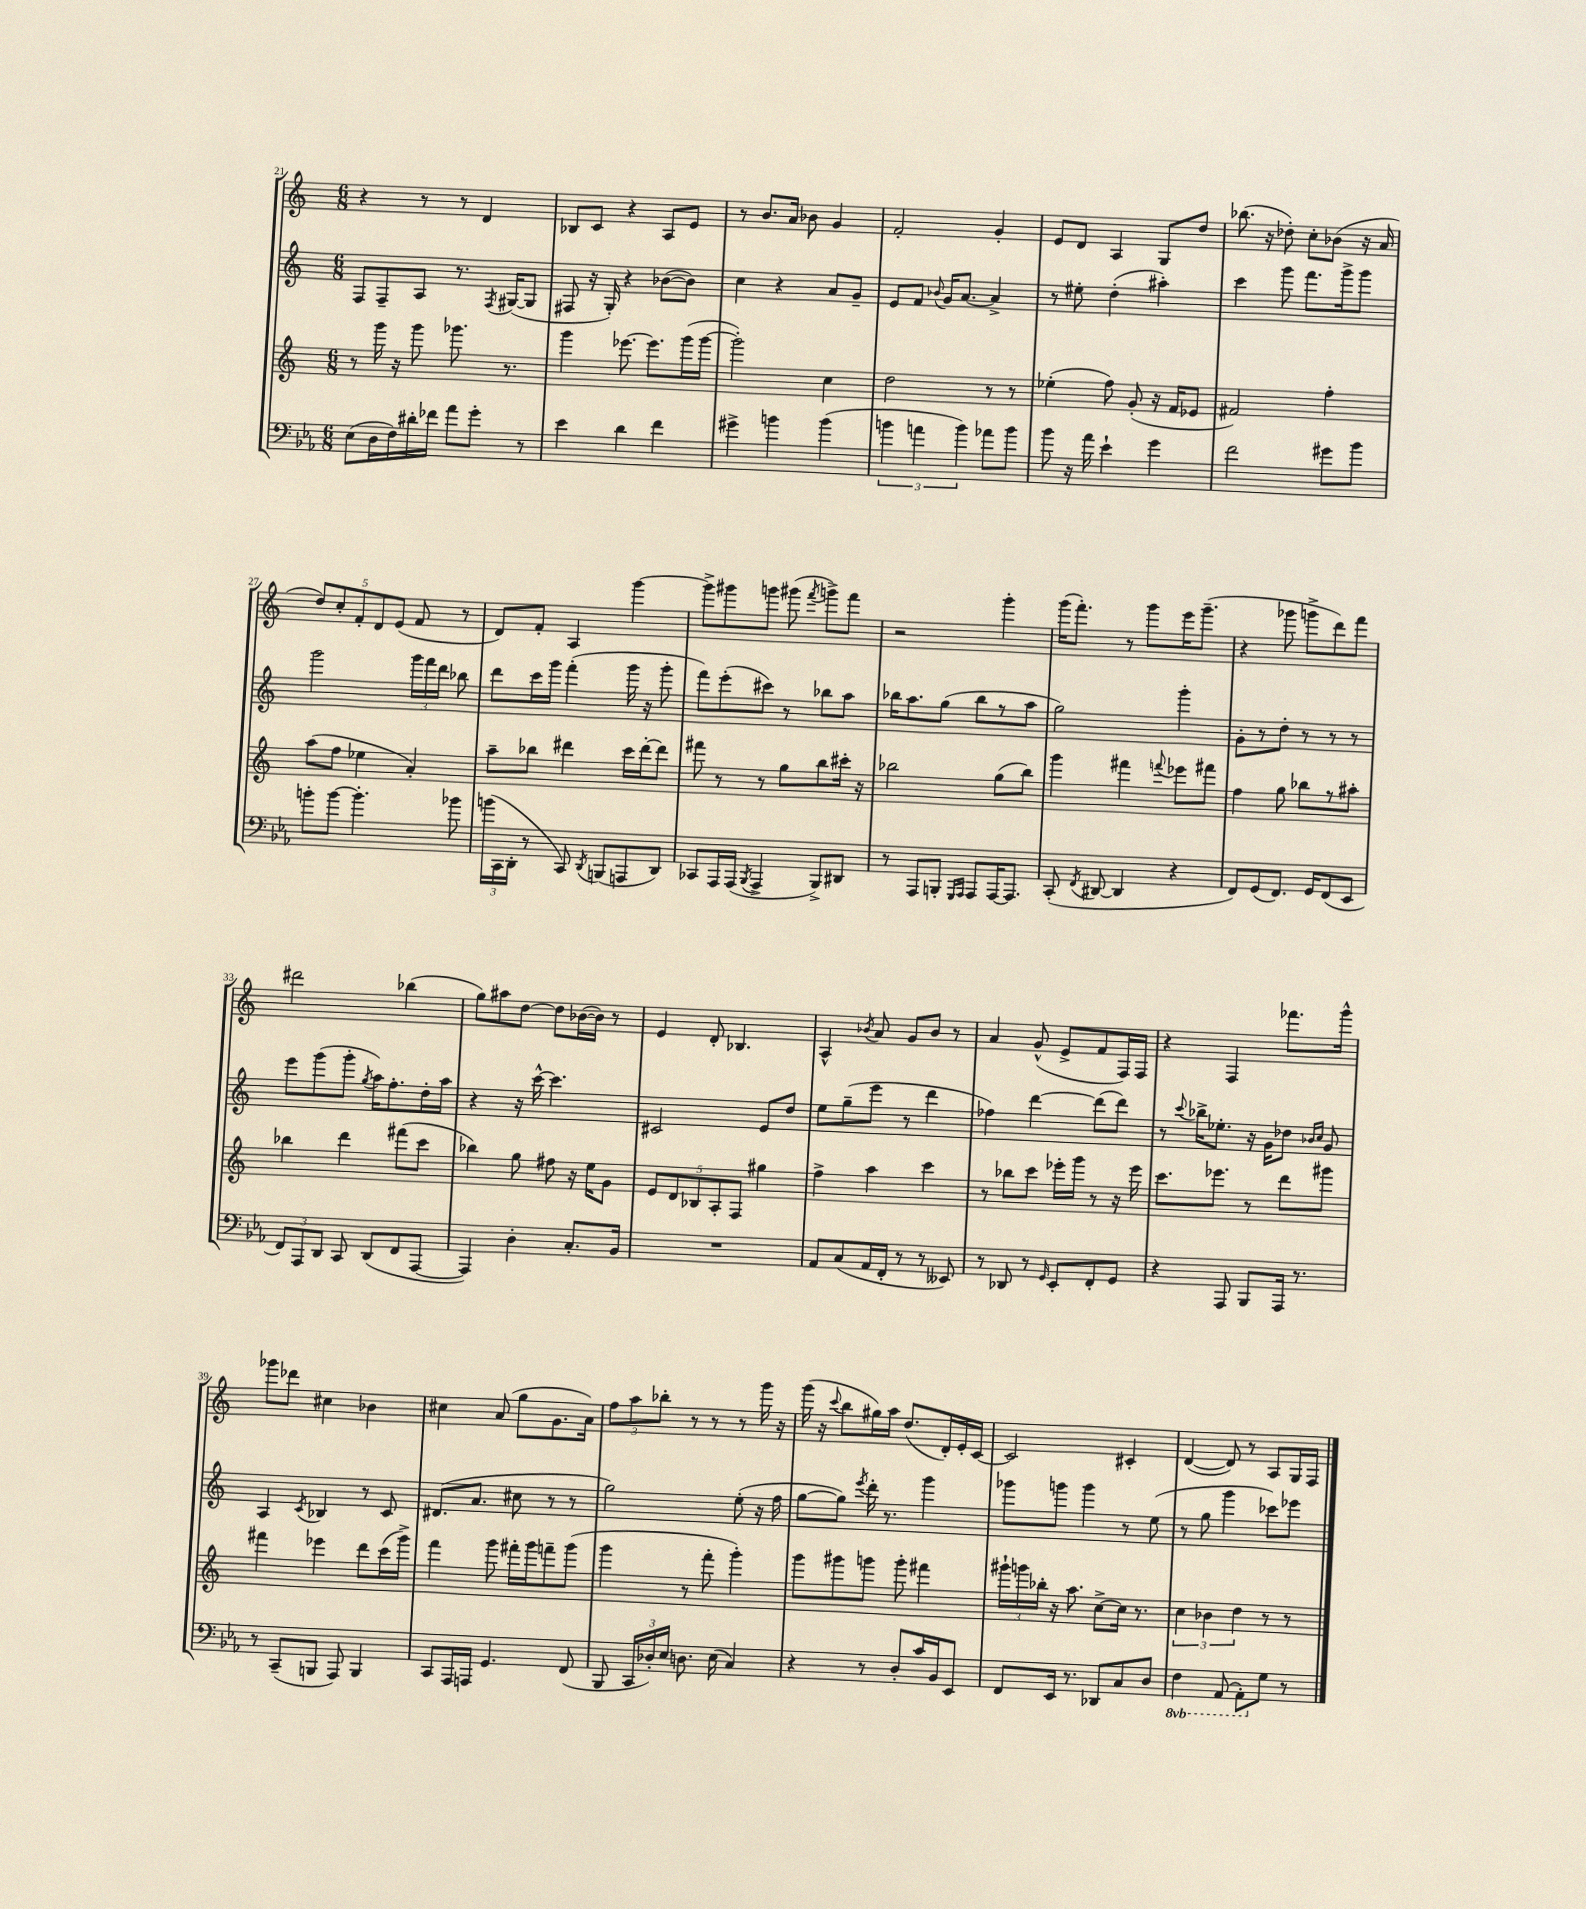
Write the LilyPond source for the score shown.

<<
\new StaffGroup <<
\new Staff = "s0" {
    \clef treble \key c \major \numericTimeSignature \time 6/8
    \autoBeamOff r4 r8 r8 d'4 |
    bes8[ c'8] r4 a8[ e'8] |
    r8 b'8.[ a'16] bes'8 g'4 |
    f'2-. g'4-. |
    e'8[ d'8] a4 g8[ d''8] |
    bes''8.( r16 des''8-.) c''8[-. bes'8]( r16 a'16 |
    \tuplet 5/4 { d''8[) c''8-. f'8-. d'8 e'8]( } f'8 r8 |
    d'8[) f'8]-. a4 g'''4~ |
    g'''8[-> gis'''8 g'''8] gis'''8( \acciaccatura { f'''8 } g'''8[->) f'''8] |
    r2 g'''4-. |
    g'''16[( f'''8.]-.) r8 g'''8[ e'''16 g'''8.]--( |
    r4 ges'''8 g'''8[-> d'''8) f'''8] |
    dis'''2 bes''4( |
    g''8[) ais''8 d''8]~ d''8[ bes'16~( bes'16]) r8 |
    e'4 d'8-. bes4. |
    a4-^ \acciaccatura { bes'8 } a'8 g'8[ bes'8] r8 |
    a'4 g'8-^( e'8[-> f'8 f16) f16] |
    r4 f4 fes'''8.[ g'''16]-^ |
    ges'''8[ des'''8] cis''4 bes'4 |
    cis''4 a'8( g''8[ g'8. a'16]) |
    \tuplet 3/2 { f''8[ a''8 bes''8]-. } r8 r8 r8 g'''16 r16 |
    g'''16( r16 \appoggiatura { c'''8 } b''8[ gis''16) a''16] d''8.[( d'16-.) e'16-. c'16]~ |
    c'2 cis'4-. |
    d'4~( d'8) r8 a8[ g16 f16] \bar "|." |
}
\new Staff = "s1" {
    \clef treble \key c \major \numericTimeSignature \time 6/8
    \autoBeamOff f8[ f8-- a8] r8. \acciaccatura { f8 } gis16[~( gis8] |
    fis8 r16 g16-.) r4 bes'8[~( bes'8]) |
    c''4 r4 a'8[ g'8]-- |
    e'8[ f'8] \appoggiatura { bes'8 } g'16[ a'8.]~ a'4-> |
    r8 eis''8-. d''4-.( ais''4-.) |
    c'''4 g'''8 f'''8.[ g'''16-> g'''8] |
    g'''2 \tuplet 3/2 { g'''16[ f'''16 d'''16] } bes''8 |
    d'''8[ c'''16 g'''16] f'''4-.( g'''16 r16 g'''8-. |
    f'''8[) e'''8-.( cis'''8]) r8 bes''8[ a''8] |
    bes''16[ a''8. g''8]( bes''8[ r8 a''8] |
    g''2) g'''4-. |
    g'8[-. r8 d''8]-. r8 r8 r8 |
    e'''8[ g'''8( g'''8]-. \acciaccatura { g''8 } a''16[) f''8.-. d''16-. a''16] |
    r4 r16 c'''16~-^ c'''4. |
    cis'2 e'8[ d''8] |
    e''8[ g''8--( e'''8] r8 d'''4 |
    fes''4) d'''4~ d'''8[( d'''8]) |
    r8 \appoggiatura { c'''8 } bes''16[-> ees''8.]-. r16 g'16[ des''8] \grace { bes'16[ c''16] } g'8 |
    a4 \acciaccatura { c'8 } bes4 r8 c'8 |
    dis'8.[( a'8.] cis''8 r8 r8 |
    g''2) e''8-.( r16 f''16 |
    g''8[~ g''8]) \acciaccatura { e'''8 } d'''16-. r8. g'''4 |
    ges'''8[ g'''8] g'''4 r8 e''8( |
    r8 g''8 g'''4 ces'''8[) ees'''8] \bar "|." |
}
\new Staff = "s2" {
    \clef treble \key c \major \numericTimeSignature \time 6/8
    \autoBeamOff r8 g'''16 r16 g'''8 ges'''8. r8. |
    g'''4 ees'''8.~ ees'''8.[ g'''16( g'''16]~ |
    g'''2-.) c''4 |
    d''2 r8 r8 |
    ees''4-.( f''8) g'8-.( r16 f'16[ ees'8] |
    fis'2) f''4-. |
    a''8[( f''8] ees''4 a'4-.) |
    a''8[-- bes''8] dis'''4 c'''16[ dis'''16~-. dis'''8] |
    fis'''8 r8 r8 g''8[ b''8 cis'''16]-. r16 |
    bes''2 g''8[( bes''8]) |
    g'''4 fis'''4 \appoggiatura { f'''8 } ees'''8[ fis'''8] |
    f''4 g''8 bes''8[ r8 ais''8]-. |
    bes''4 d'''4 fis'''8[( c'''8] |
    bes''4) g''8 fis''8 r16 e''16[ g'8] |
    \tuplet 5/4 { e'8[ d'8 bes8 a8-. f8] } gis''4 |
    f''4-> a''4 c'''4 |
    r8 bes''8[ c'''8] ees'''16[-. g'''16] r8 r16 ees'''16 |
    c'''8.[ ees'''8.] r8 d'''8[ gis'''8] |
    fis'''4 ees'''4 d'''8[ c'''16( g'''16]->) |
    f'''4 g'''8 fis'''16[-. g'''16 f'''8-- g'''8]( |
    g'''4 r8 f'''8-. g'''4-.) |
    g'''8[ gis'''8 g'''8] g'''8-. fis'''4 |
    \tuplet 3/2 { gis'''16[-! g'''16 bes''16]-. } r16 a''8. c''8[~-> c''16] r8. |
    \tuplet 3/2 { c''4 bes'4 d''4 } r8 r8 \bar "|." |
}
\new Staff = "s3" {
    \clef bass \key ees \major \numericTimeSignature \time 6/8 \set Staff.ottavationMarkups = #ottavation-simple-ordinals
    \autoBeamOff ees8[( d16 f16) dis'16-. fes'16] aes'8[ g'8]-. r8 |
    ees'4 d'4 f'4 |
    gis'4-> b'4 b'4( |
    \tuplet 3/2 { b'4 a'4 b'4) } aes'8[ b'8] |
    bes'8 r16 aes'16 ees'4-! g'4 |
    f'2 gis'8[ bes'8] |
    b'8[-. b'8]~ b'4.-. bes'8 |
    \tuplet 3/2 { b'16[( c,16 d,16]-. } r8 c,8) \acciaccatura { d,8 } b,,8[( a,,8 d,8]) |
    ces,8[ aes,,16 aes,,16]( \acciaccatura { bes,,8 } aes,,4-> bes,,8[->) dis,8] |
    r8 aes,,8[ b,,8]-. \grace { g,,16[ aes,,16] } aes,,8[ aes,,16~ aes,,8.] |
    c,8-.( \acciaccatura { f,8 } dis,8~ dis,4 r4 |
    f,8[) g,8( f,8.]) g,16[ f,8( ees,8] |
    \tuplet 3/2 { f,8[) aes,,8 d,8] } c,8 d,8[( f,8 aes,,8]~ |
    aes,,4) d4-. c8.[-. bes,16] |
    R2. |
    aes,8[ c8( aes,16 f,16]-. r8 r8 eeses,8) |
    r8 des,8 r8 \grace { g,16 } ees,8[-. f,8-. g,8] |
    r4 aes,,8 bes,,8[ aes,,16] r8. |
    r8 c,8[--( b,,8] aes,,8) b,,4 |
    c,8[ aes,,16 a,,16] g,4. f,8( |
    bes,,8 \tuplet 3/2 { c,16[ des16-.) ees16] } d8. ees16( c4) |
    r4 r8 d8[-. c'16 bes,16 ees,8] |
    f,8[ ees,16] r8. des,8[ c8 d8] |
    \ottava #-1 f,4 aes,,8( aes,,8[-.) \ottava #0 g8] r8 \bar "|." |
}
>>
>>
\layout { \context { \Score currentBarNumber = #21 } }
